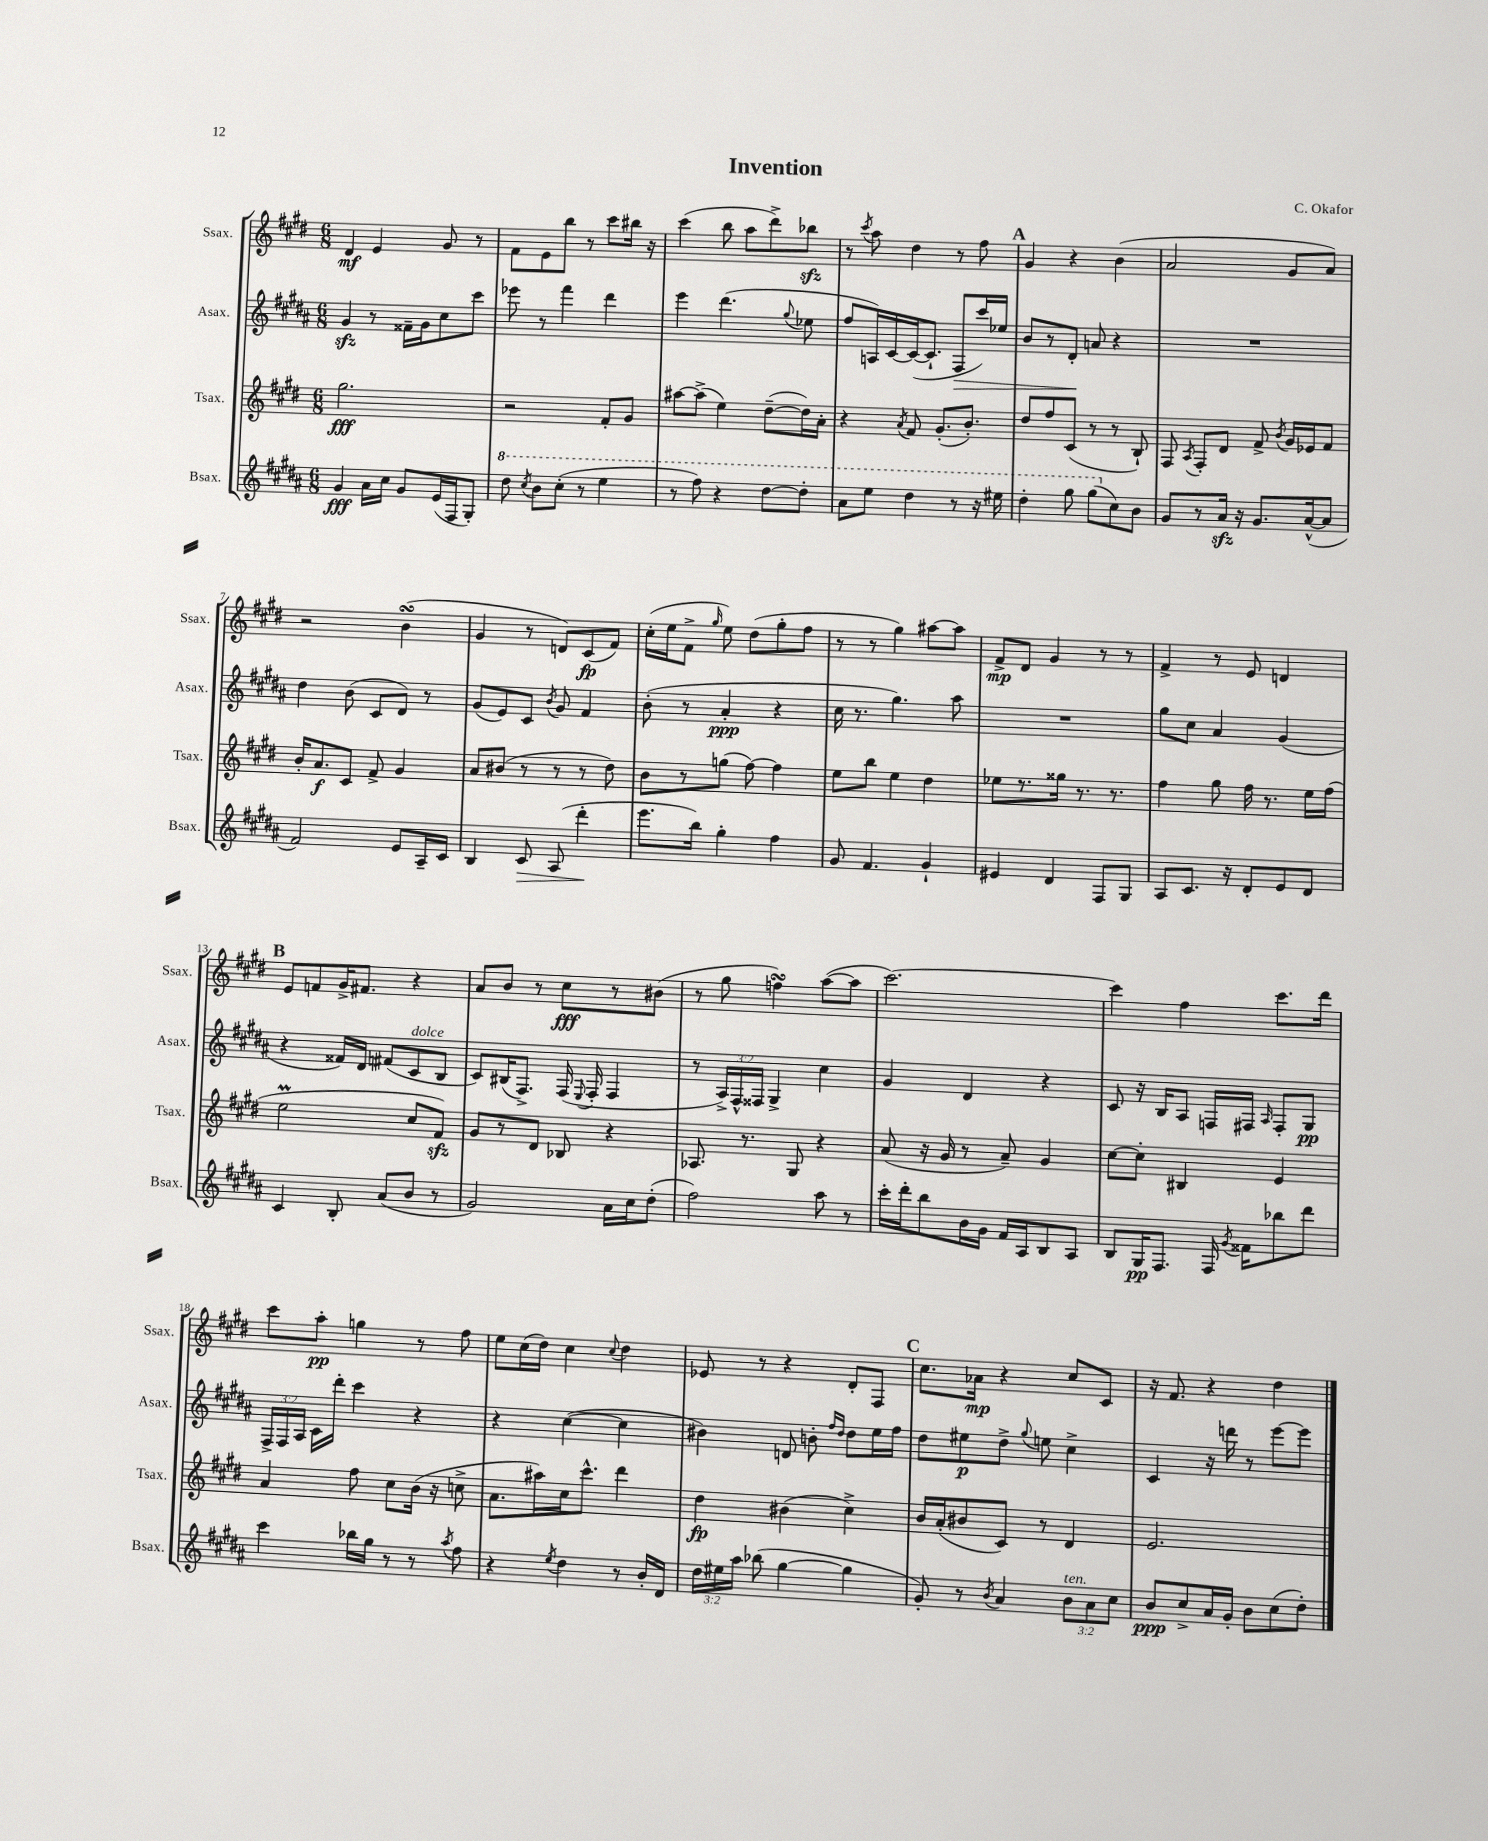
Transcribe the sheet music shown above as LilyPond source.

\header { title = "Invention" composer = "C. Okafor" }
<<
\new StaffGroup <<
\new Staff = "s0" \with { instrumentName = "Ssax." shortInstrumentName = "Ssax." } {
    \clef treble \key e \major \numericTimeSignature \time 6/8
    \autoBeamOff dis'4\mf e'4 gis'8 r8 |
    fis'8[ e'8 b''8] r8 cis'''8[ bis''16] r16 |
    cis'''4( b''8 a''8[ dis'''8->) bes''8]\sfz |
    r8 \acciaccatura { cis'''8 } a''8 dis''4 r8 fis''8 |
    \mark \markup { \bold "A" } gis'4 r4 b'4( |
    a'2 gis'8[ a'8]) |
    r2 b'4\turn( |
    gis'4 r8 d'8[) cis'8\fp( fis'8]) |
    cis''16[-.( e''16 fis'8]-> \grace { gis''16 } e''8) dis''8[( gis''8-. fis''8] |
    r8 r8 gis''4) ais''8[~ ais''8] |
    fis'8[->\mp dis'8] gis'4 r8 r8 |
    fis'4-> r8 e'8 d'4 |
    \mark \markup { \bold "B" } e'8[ f'8 gis'16-> fis'8.] r4 |
    a'8[ b'8] r8 cis''8[\fff r8 bis'8]( |
    r8 gis''8 f''4\turn) a''8[~( a''8] |
    cis'''2.~) |
    cis'''4 fis''4 cis'''8.[ dis'''16] |
    cis'''8[ a''8]-.\pp g''4 r8 fis''8 |
    e''8[ cis''16( dis''16]) cis''4 \appoggiatura { cis''8 } dis''4 |
    ees'8 r8 r4 dis'8[-. fis8] |
    \mark \markup { \bold "C" } cis''8.[ aes'16]\mp r4 cis''8[ cis'8] |
    r16 fis'8. r4 dis''4 \bar "|." |
}
\new Staff = "s1" \with { instrumentName = "Asax." shortInstrumentName = "Asax." } {
    \clef treble \key b \major \numericTimeSignature \time 6/8 \override Staff.TupletNumber.text = #tuplet-number::calc-fraction-text
    \autoBeamOff gis'4\sfz r8 fisis'16[-- gis'16 cis''8 cis'''8] |
    ees'''8 r8 fis'''4 dis'''4 |
    e'''4 dis'''4.( \appoggiatura { gis''8 } ees''8 |
    fis''8[ a16) cis'16~ cis'16~( cis'8.]-! fis8[\> cis'''16) ees''16] |
    \mark \markup { \bold "A" } b'8[ r8 dis'8]-.\! a'8 r4 |
    R2. |
    dis''4 b'8( cis'8[ dis'8]) r8 |
    gis'8[( e'8) cis'8] \acciaccatura { b'8 } gis'8 fis'4 |
    b'8-.( r8 ais'4-.\ppp r4 |
    cis''16 r8. gis''4.) ais''8 |
    R2. |
    gis''8[ cis''8] ais'4 gis'4( |
    \mark \markup { \bold "B" } r4 fisis'16[) dis'16] fis'8[( cis'8^\markup { \italic "dolce" } b8] |
    cis'8[) bis16( fis8.]->) fis16( \appoggiatura { e8 } fis16-. fis4 |
    r8 \tuplet 3/2 { ais16[->) fis16-^ fisis16] } gis4-> cis''4 |
    gis'4 dis'4 r4 |
    cis'8 r16 b16[ ais8] f16[ fis16] \grace { ais16 } fis8[-. gis8]\pp |
    \tuplet 3/2 { fis16[-> fis16 ais16] } cis'16[ dis'''16]-. cis'''4 r4 |
    r4 cis''4~( cis''4 |
    bis'4) d'8 b'8-. \grace { fis''16[ dis''16] } dis''8[ e''16 fis''16] |
    \mark \markup { \bold "C" } dis''8[ eis''8\p dis''8]-> \appoggiatura { gis''8 } e''8 cis''4-> |
    cis'4 r16 d'''16 r8 e'''8[~ e'''8] \bar "|." |
}
\new Staff = "s2" \with { instrumentName = "Tsax." shortInstrumentName = "Tsax." } {
    \clef treble \key e \major \numericTimeSignature \time 6/8
    \autoBeamOff gis''2.\fff |
    r2 fis'8[-. gis'8] |
    ais''8[~ ais''8]->( e''4) dis''8[~--( dis''16) a'16]-. |
    r4 \acciaccatura { a'8 } fis'8 gis'8.[-.( b'8.]-.) |
    \mark \markup { \bold "A" } dis''8[ fis''8 cis'8]( r8 r8 b8-!) |
    fis8 \acciaccatura { a8 } fis8[-. dis'8] fis'8-> \acciaccatura { b'8 } gis'16[ ees'16 fis'8] |
    b'16[-. a'8.\f cis'8] fis'8-> gis'4 |
    a'8[ bis'8]( r8 r8 r8 dis''8) |
    b'8[ r8 g''8]( fis''8~) fis''4 |
    e''8[ b''8] e''4 dis''4 |
    ees''8[ r8. gisis''16] r8. r8. |
    fis''4 gis''8 fis''16 r8. e''16[ fis''16]( |
    \mark \markup { \bold "B" } e''2\prall cis''8[ fis'8]\sfz) |
    gis'8[ r8 dis'8] bes8 r4 |
    aes8. r8. gis8 r4 |
    a'8( r16 gis'16 r8 a'8--) gis'4 |
    cis''8[~ cis''8]-. bis4 e'4 |
    a'4 fis''8 cis''8[ b'16]( r16 c''8-> |
    a'8.[ ais''16) cis''16 cis'''8.]-^ dis'''4 |
    dis''4\fp bis'4( cis''4->) |
    \mark \markup { \bold "C" } b'16[ a'16-.( bis'8 cis'8]) r8 dis'4 |
    e'2. \bar "|." |
}
\new Staff = "s3" \with { instrumentName = "Bsax." shortInstrumentName = "Bsax." } {
    \clef treble \key b \major \numericTimeSignature \time 6/8 \override Staff.TupletNumber.text = #tuplet-number::calc-fraction-text
    \autoBeamOff gis'4\fff ais'16[ cis''16] gis'8[ e'16( fis16 gis8]-.) |
    \ottava #1 dis'''8 \acciaccatura { cis'''8 } b''8[ cis'''8]-.( r8 e'''4 |
    r8 fis'''8) r4 dis'''8[~ dis'''8]-. |
    ais''8[ e'''8] dis'''4 r8 r16 eis'''16 |
    \mark \markup { \bold "A" } dis'''4-. gis'''8 gis'''8[( \ottava #0 cis''8) b'8] |
    gis'8[ r8 ais'16]\sfz r16 gis'8.[ ais'16~-^( ais'8] |
    fis'2) e'8[ ais16-- cis'16] |
    b4 cis'8\> ais8( dis'''4-.\! |
    e'''8.[ b''16]) gis''4-. fis''4 |
    gis'8 fis'4. gis'4-! |
    eis'4 dis'4 fis8[ gis8] |
    ais8[ cis'8.] r16 dis'8[-. e'8 dis'8] |
    \mark \markup { \bold "B" } cis'4 b8-. ais'8[( b'8] r8 |
    gis'2) ais'16[ cis''16 dis''8]-.( |
    fis''2) ais''8 r8 |
    cis'''16[-. dis'''16-. b''8 b'16 gis'16] fis'16[ ais16 b8 ais8] |
    b8[ gis16\pp fis8.] fis16 \acciaccatura { gis'8 } fisis'16[ bes''8 dis'''8] |
    cis'''4 bes''16[ gis''16] r8 r8 \acciaccatura { ais''8 } fis''8 |
    r4 \acciaccatura { e''8 } dis''4 r8 b'16[-. dis'16] |
    \tuplet 3/2 { dis''16[ eis''16 ais''16] } bes''8( gis''4~ gis''4 |
    \mark \markup { \bold "C" } gis'8-.) r8 \acciaccatura { b'8 } ais'4 \tuplet 3/2 { b'8[^\markup { \italic "ten." } ais'8 cis''8] } |
    b'8[\ppp cis''8-> ais'16 gis'16]-. b'8[ cis''8( dis''8]-.) \bar "|." |
}
>>
>>
